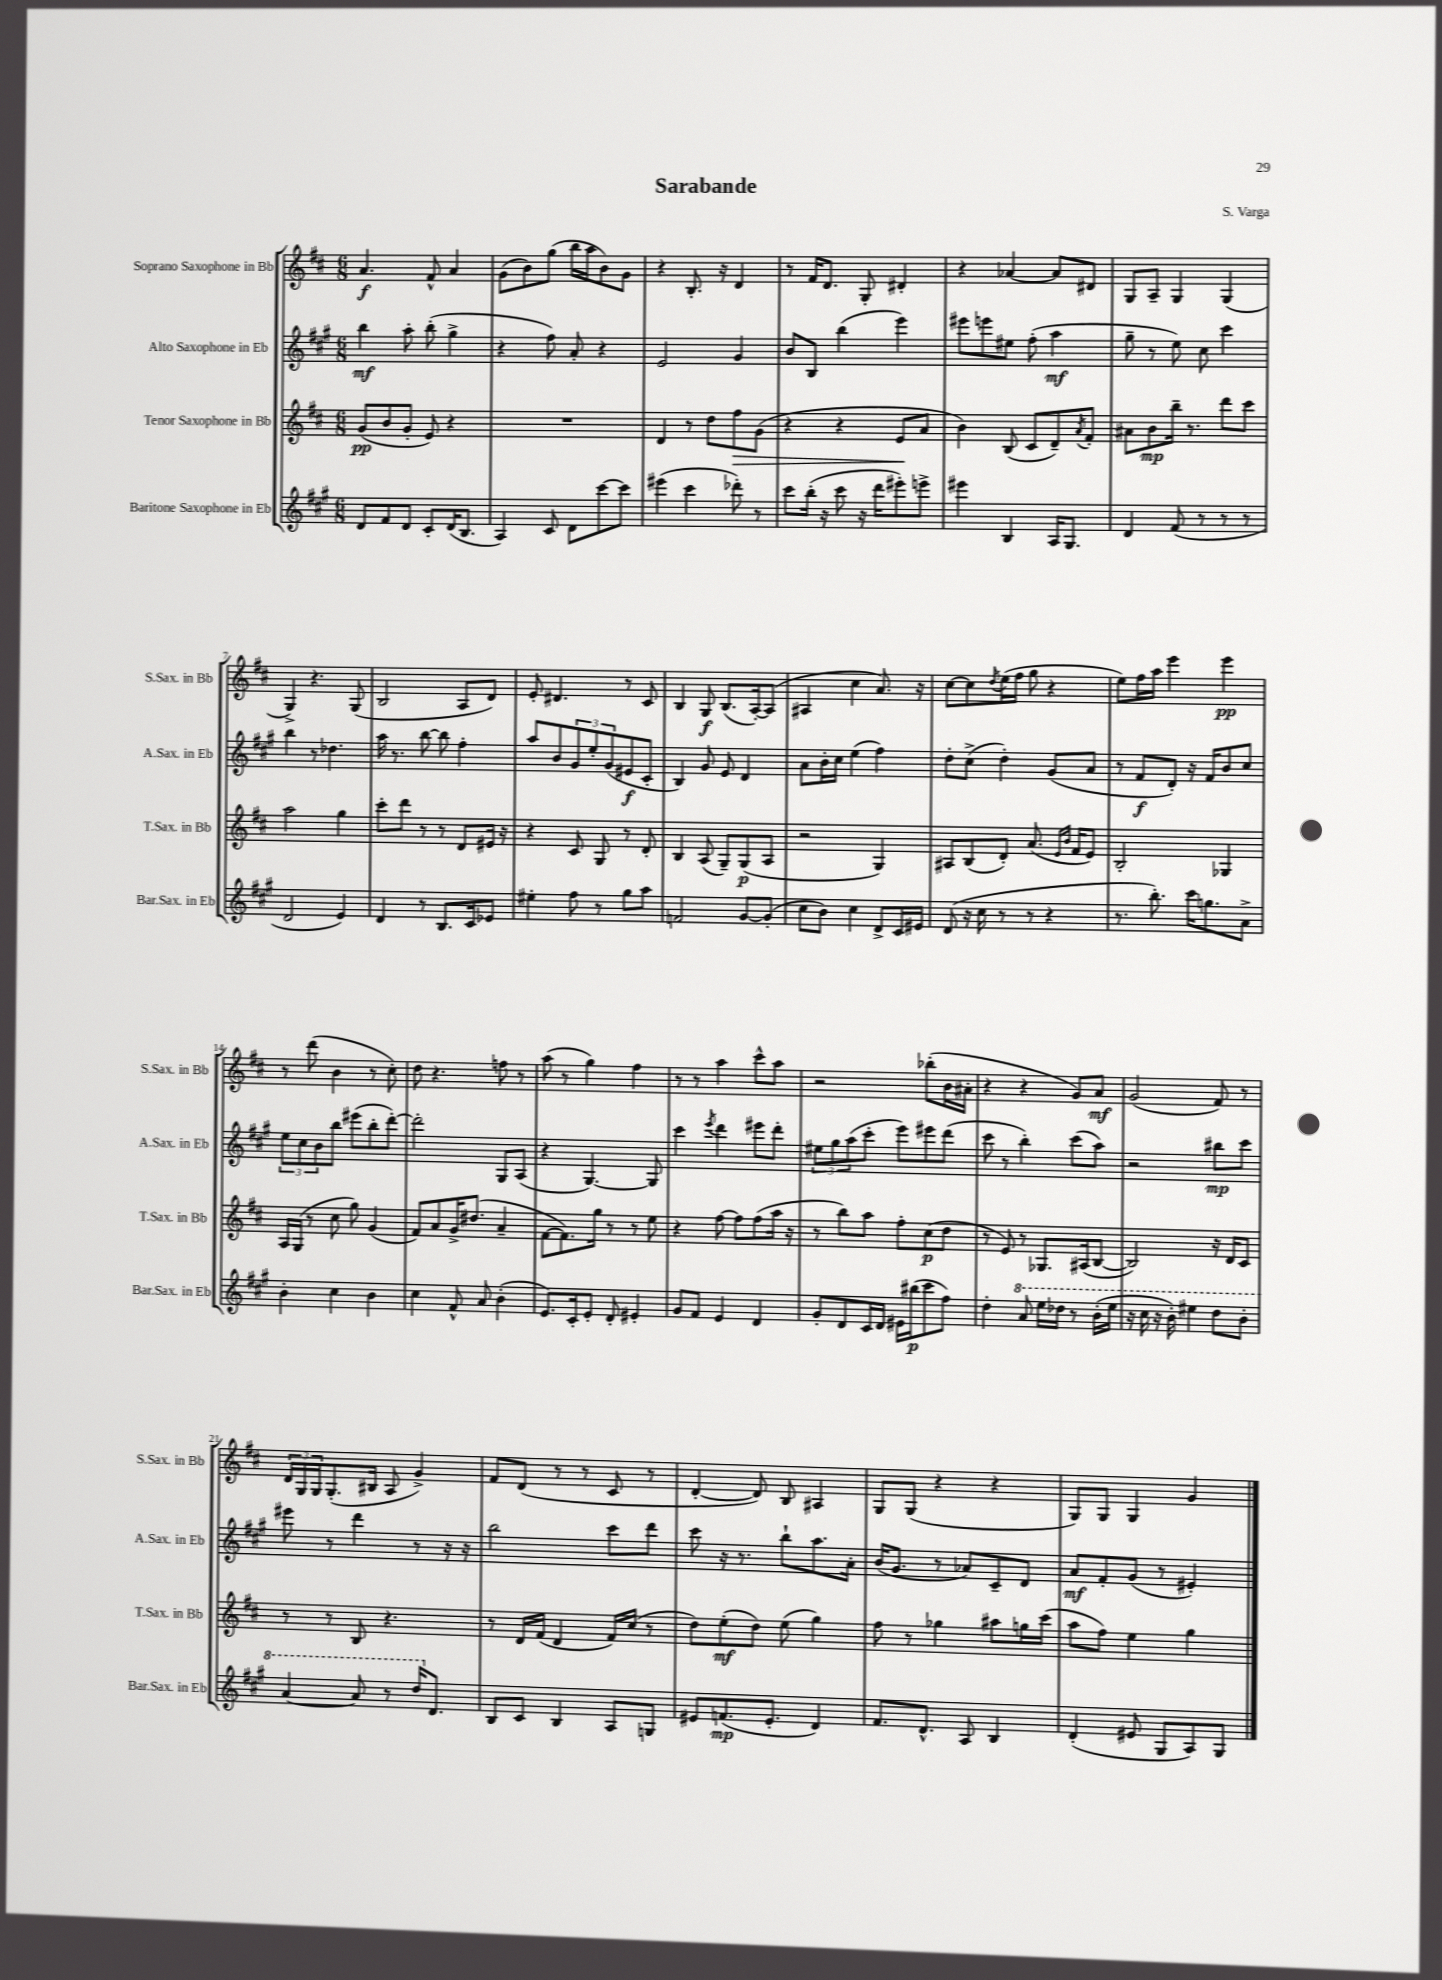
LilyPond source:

\header { title = "Sarabande" composer = "S. Varga" }
<<
\new StaffGroup <<
\new Staff = "s0" \with { instrumentName = "Soprano Saxophone in Bb" shortInstrumentName = "S.Sax. in Bb" } {
    \clef treble \key d \major \numericTimeSignature \time 6/8
    a'4.\f fis'8-^ a'4 |
    g'8( b'8) g''8( b''16 a''16 b'8) g'8 |
    r4 b8.-. r16 d'4 |
    r8 fis'16 d'8. g8-. dis'4-. |
    r4 aes'4~ aes'8 dis'8 |
    g8 a8-- g4 g4( |
    g4->) r4. g8( |
    b2 a8 d'8) |
    e'8-. dis'4. r8 cis'8 |
    b4 g8\f b8.( a16~-.) a8( |
    ais4 cis''4 a'8.) r16 |
    cis''8~ cis''8 \acciaccatura { d''8 } e''16( fis''16 g''8 r4 |
    e''8) fis''16 a''16 e'''4 e'''4\pp |
    r8 d'''8( b'4 r8 cis''8-.) |
    d''8 r4. f''8 r8 |
    a''8( r8 g''4) fis''4 |
    r8 r8 a''4 cis'''8-^ a''8 |
    r2 bes''8-.( b'16 ais'16-. |
    r4 r4 g'8) a'8\mf |
    g'2( fis'8) r8 |
    \tuplet 3/2 { d'16 g16 g16 } g8.-.( bis16 a8 g'4->) |
    fis'8 d'8( r8 r8 cis'8 r8 |
    d'4~-. d'8) b8 ais4 |
    g8 g8( r4 r4 |
    g8) g8 g4 g'4 \bar "|." |
}
\new Staff = "s1" \with { instrumentName = "Alto Saxophone in Eb" shortInstrumentName = "A.Sax. in Eb" } {
    \clef treble \key a \major \numericTimeSignature \time 6/8
    b''4\mf a''8-. b''8-.( gis''4-> |
    r4 fis''8) a'8-. r4 |
    e'2 gis'4 |
    b'8 b8 b''4( e'''4) |
    eis'''8 e'''8 eis''8 fis''8-.( a''4\mf |
    gis''8-- r8 e''8) cis''8 cis'''4 |
    b''4 r8 des''4. |
    a''16 r8. b''8~ b''8 fis''4-. |
    a''8 b'8 \tuplet 3/2 { gis'8 e''8-. gis'8( } eis'8\f cis'8-. |
    b4) gis'8 e'8 d'4 |
    a'8 b'16-. cis''16 e''4( fis''4) |
    d''8-. cis''8->( d''4-.) gis'8( a'8 |
    r8 fis'8\f d'8-.) r16 fis'16 b'8 cis''8 |
    \tuplet 3/2 { e''8 cis''8 b'8 } b''8 eis'''8( b''8-. d'''8~-.) |
    d'''2-. gis8 a8( |
    r4 gis4.~) gis8 |
    cis'''4 \acciaccatura { e'''8 } d'''4 eis'''8 d'''8-. |
    \tuplet 3/2 { eis''8 gis''8 a''8( } cis'''8-. e'''8) eis'''8 d'''8( |
    cis'''8 r8 b''4-.) cis'''8( a''8) |
    r2 bis''8\mp cis'''8 |
    eis'''8 r8 d'''4 r8 r16 r16 |
    b''2 cis'''8 d'''8 |
    cis'''8 r16 r8. b''8-! a''8. a'16-. |
    b'16( gis'8. r8 aes'8) cis'8-- d'8 |
    a'8\mf fis'8-. gis'8( r8 eis'4-.) \bar "|." |
}
\new Staff = "s2" \with { instrumentName = "Tenor Saxophone in Bb" shortInstrumentName = "T.Sax. in Bb" } {
    \clef treble \key d \major \numericTimeSignature \time 6/8
    g'8\pp( b'8 g'8-. e'8) r4 |
    R2. |
    d'4 r8 d''8 fis''8\> g'8( |
    r4 r4 e'8\! a'8 |
    b'4) b8( cis'8 d'8--) \acciaccatura { a'8 } fis'8-. |
    ais'8 b'8\mp b''16-- r8. d'''8 cis'''8 |
    a''2 g''4 |
    cis'''8-. d'''8 r8 r8 d'8 eis'16 r16 |
    r4 cis'8 g8 r8 d'8-. |
    b4 a8( g8--) g8\p( a8 |
    r2 g4) |
    ais8 b8( d'8-.) a'8.( \grace { e'16 b'16 } fis'16 e'8) |
    b2-. ges4 |
    a16 g16( r8 cis''8 g''8) g'4( |
    fis'8) a'8 g'16-> dis''8.( a'4-- |
    fis'8~ fis'8.) g''16 r8 r8 e''8 |
    r4 fis''8~ fis''8 fis''8( a''16 r16 |
    r8 b''8) a''8 fis''8-. cis''8\p( d''8 |
    r8 e'8) r8 ges8. ais16( b8~ |
    b2) r16 d'16 cis'8 |
    r8 r8 b8 r4. |
    r8 d'16 fis'16( d'4 fis'16) cis''16( r8 |
    d''8) e''8-.\mf( d''8) e''8( g''4) |
    fis''8 r8 ges''4 ais''8 g''16 cis'''16( |
    a''8 fis''8) e''4 g''4 \bar "|." |
}
\new Staff = "s3" \with { instrumentName = "Baritone Saxophone in Eb" shortInstrumentName = "Bar.Sax. in Eb" } {
    \clef treble \key a \major \numericTimeSignature \time 6/8
    d'8 fis'8 d'8 cis'8-. d'16( b8. |
    a4) cis'8 d'8 cis'''8~ cis'''8 |
    eis'''4( cis'''4 des'''8-.) r8 |
    cis'''8 b''16-.( r16 cis'''8 r16 d'''16 eis'''8-.) e'''8-> |
    eis'''4 b4 a16 gis8. |
    d'4 fis'8( r8 r8 r8 |
    d'2 e'4) |
    d'4 r8 b8. cis'16 ees'8 |
    eis''4-. fis''8 r8 gis''8 a''8 |
    f'2 gis'8~ gis'8-.( |
    cis''8 b'8) cis''4 d'8-> cis'16 eis'16 |
    d'8( r16 cis''16 r8 r8 r4 |
    r8. b''8.-.) cis'''16 g''8. a'8-> |
    b'4-. cis''4 b'4 |
    cis''4 fis'8-^ a'8 b'4-.( |
    e'8.) cis'16-. e'8-. d'8-. eis'4-. |
    gis'8 fis'8 e'4 d'4 |
    gis'8-. d'8 cis'16 d'16 eis'16 bis''16\p( cis'''8 fis''8) |
    d''4-. \ottava #1 a''8 e'''16 des'''16 r8 b''16-.( e'''16 |
    r16 cis'''16 r16 b''16-.) eis'''4 d'''8 b''8-. |
    a''4~ a''8 r8 d'''16 \ottava #0 d'8. |
    b8 cis'8 b4 a8 g8 |
    eis'8 f'8.\mp( eis'8.-. d'4) |
    fis'8. d'8.-^ a8 b4 |
    d'4-.( eis'8 gis8 a8) gis8 \bar "|." |
}
>>
>>
